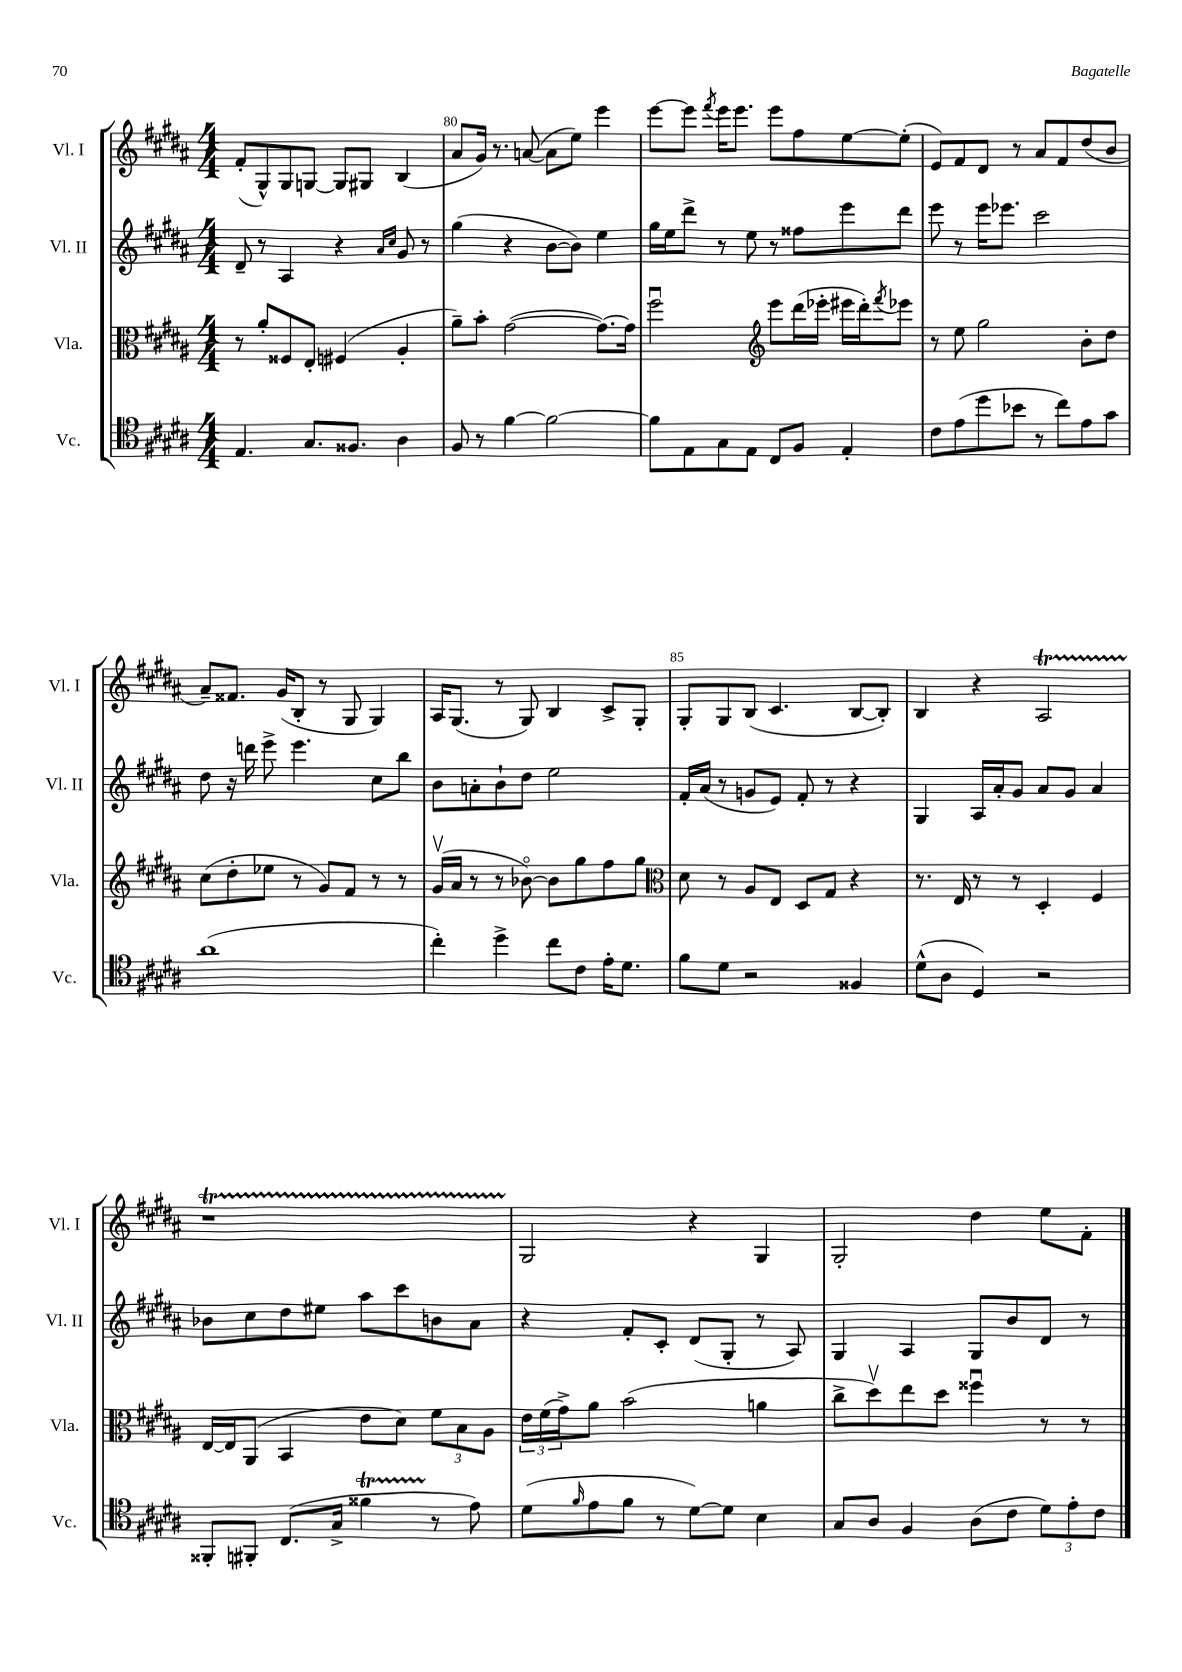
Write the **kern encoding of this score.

**kern	**kern	**kern	**kern
*part4	*part3	*part2	*part1
*staff4	*staff3	*staff2	*staff1
*I"Vc.	*I"Vla.	*I"Vl. II	*I"Vl. I
*I'Vc.	*I'Vla.	*I'Vl. II	*I'Vl. I
*clefC4	*clefC3	*clefG2	*clefG2
*k[f#c#g#d#a#]	*k[f#c#g#d#a#]	*k[f#c#g#d#a#]	*k[f#c#g#d#a#]
*M4/4	*M4/4	*M4/4	*M4/4
=79	=79	=79	=79
4.E/	8r	8d#~/	(8f#'/L
.	8a#'/L	8r	8G#^^/)
.	8F##X/	4A#/	8G#/
8.G#/L	8E'/J	.	[8Gn/J
.	(4F#X/	4r	8G/L]
8.F##X/J	.	.	.
.	.	.	8G#X/J
.	.	16qqa#/LL	.
.	.	16qqcc#/JJ	.
4A#\	4A#'/	8g#/	(4B/
.	.	8r	.
=80	=80	=80	=80
8F#/	8a#~\L)	(4gg#\	8a#/L
8r	8b'\J	.	16g#/Jk)
.	.	.	8.r
[4f#\	([2g#\	4r	.
.	.	.	([8an/
2f#\_	.	[8b\L	8a\L]
.	.	8b\J])	8ee\J)
.	8.g#\L_)	4ee\	4eee\
.	16g#\Jk]	.	.
=81	=81	=81	=81
8f#\L]	2ff#u\	16gg#\LL	[8eee\L
.	.	16ee\J	.
8E\	.	8ddd#^\J	8eee\J]
.	.	.	8qfff#/
8G#\	.	8r	16eee\KL
.	.	.	8.eee\J
8E\J	.	8ee\	.
*	*clefG2	*	*
8C#/L	8eee\L	8r	8eee\L
8F#/J	(16ddd#\L	8ff##X\L	8ff#\
.	16eee-X'\JJ	.	.
4E'/	16eee#X\LL	8eee\	[8ee\
.	16ddd#'\J)	.	.
.	8qfff#/	.	.
.	8eee-X\J	8ddd#\J	(8ee'\J]
=82	=82	=82	=82
8c#\L	8r	8eee\	8e/L)
(8e\	8ee\	8r	8f#/
8dd#\	2gg#\	16eee\KL	8d#/J
.	.	8.eee-X\J	.
8b-X\J	.	.	8r
8r	.	2ccc#\	8a#/L
8cc#\L)	.	.	8f#/
8e\	8b'\L	.	(8dd#/
8g#\J	8dd#\J	.	8b/J
!!LO:LB:g=z
=83	=83	=83	=83
(1a#	(8cc#\L	8dd#\	8a#~/L)
.	8dd#'\	16r	8.f##X/J
.	.	16dddn\	.
.	8ee-X\J	8eee^\	.
.	.	.	(16g#/KL
.	8r	4.eee\	8B'/J
.	8g#/L)	.	8r
.	8f#/J	.	8G#/
.	8r	8cc#\L	4G#/)
.	8r	8bb\J	.
=84	=84	=84	=84
4cc#'\)	(16g#v/LL	8b\L	16A#/KL
.	16a#/JJ	.	(8.G#/J
.	8r	8an'\	.
4dd#^\	8r	8b`\	8r
.	[8b-X\)	8dd#\J	8G#/)
8cc#\L	8b-\L]	2ee\	4B/
8c#\J	8gg#\	.	.
16e'\KL	8ff#\	.	8c#^/L
8.d#\J	.	.	.
.	8gg#\J	.	8G#'/J
=85	=85	=85	=85
*	*clefC3	*	*
8f#\L	8d#\	16f#'/LL	8G#'/L
.	.	(16a#/JJ	.
8d#\J	8r	8r	8G#/
2r	8A#/L	8gn/L	(8B/J
.	8E/J	8e/J)	4.c#/
.	8D#/L	8f#'/	.
.	8G#/J	8r	.
4F##X/	4r	4r	[8B/L
.	.	.	8B'/J])
=86	=86	=86	=86
(8d#^^\L	8.r	4G#/	4B/
8A#\J	.	.	.
.	16E/	.	.
4D#/)	8r	16A#/LL	4r
.	.	16a#'/J	.
.	8r	8g#/J	.
2r	4D#'/	8a#/L	2A#t/
.	.	8g#/J	.
.	4F#/	4a#/	.
!!LO:LB:g=z
=87	=87	=87	=87
8FF##X'/L	[16E/LL	8b-X\L	1r
.	16E/J]	.	.
8FF#X'/J	(8AA#/J	8cc#\	.
(8.C#/L	4BB/	8dd#\	.
.	.	8ee#X\J	.
16G#^/Jk	.	.	.
4f##Xt\	8e\L	8aa#\L	.
.	8d#\J)	8ccc#\	.
8r	12f#\L	8bn\	.
.	12B\	.	.
8e\)	.	8a#\J	.
.	12A#\J	.	.
=88	=88	=88	=88
(8d#\L	24e\LL	4r	2G#/
.	(24f#\	.	.
.	24g#^\J)	.	.
16qqf#/	.	.	.
8e\	8a#\J	.	.
8f#\J	(2b\	8f#'/L	.
8r	.	8c#'/J	.
[8d#\L)	.	(8d#/L	4r
8d#\J]	.	8G#'/J	.
4B\	4an\	8r	4G#/
.	.	8A#/)	.
=89	=89	=89	=89
8G#/L	8cc#^\L	4G#/	2G#'/
8A#/J	8dd#v\)	.	.
4F#/	8ee\	4A#/	.
.	8dd#\J	.	.
(8A#\L	4ff##Xu\	8G#/L	4dd#\
8c#\J	.	8b/	.
12d#\L)	8r	8d#/J	8ee\L
12e'\	.	.	.
.	8r	8r	8f#'\J
12c#\J	.	.	.
==	==	==	==
*-	*-	*-	*-
